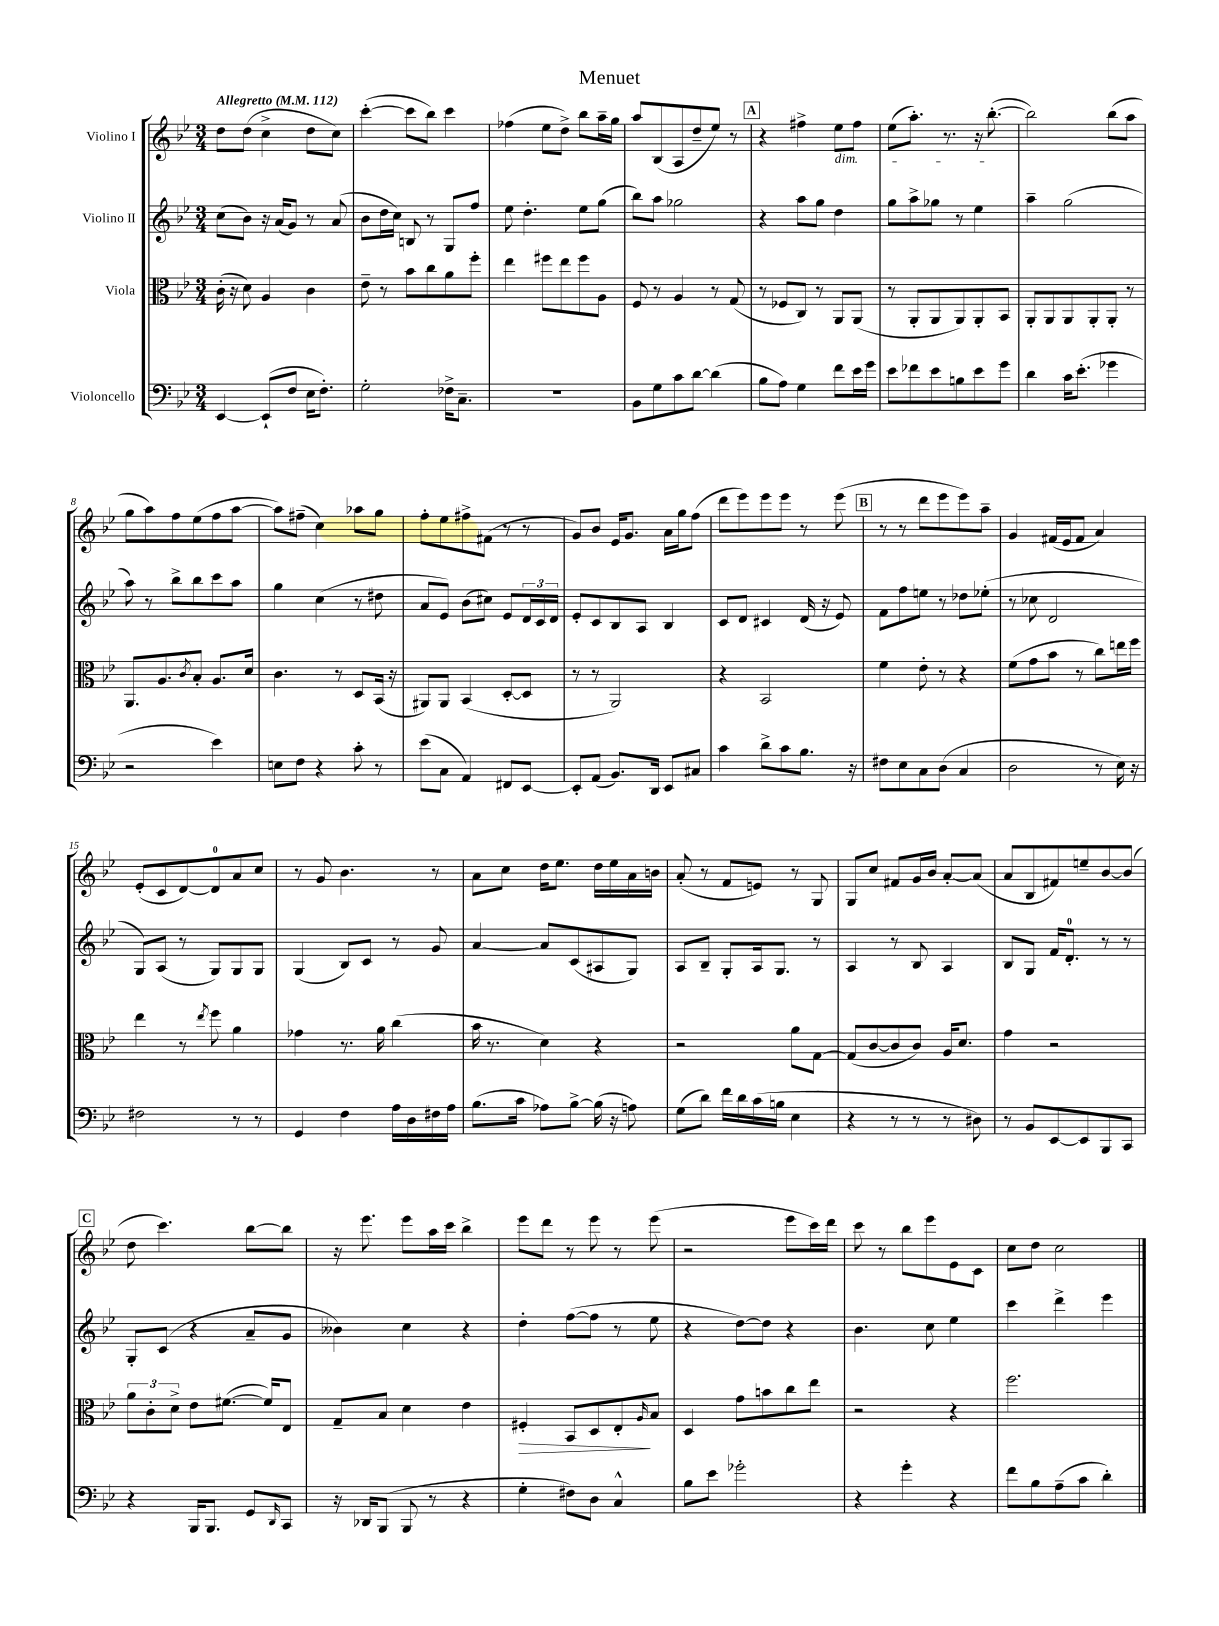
\header { title = "Menuet" }
<<
\new StaffGroup <<
\new Staff = "s0" \with { instrumentName = "Violino I" } {
    \clef treble \key bes \major \numericTimeSignature \time 3/4 \tempo "Allegretto" 4 = 112
    d''8 d''8( c''4-> d''8 c''8) |
    c'''4~-.( c'''8 bes''8) c'''4 |
    fes''4( ees''8 d''8->) bes''8 a''16-- g''16 |
    a''8 bes8( a8 d''8-- ees''8) r8 |
    \mark \markup { \box "A" } r4 fis''4-> ees''8\dim fis''8 |
    ees''8( a''8.-.) r8. r16 bes''8.~-.\!( |
    bes''2) bes''8( a''8 |
    g''8 a''8) f''8 ees''8( f''8 a''8~ |
    a''8) fis''8--( c''4) aes''8 g''8 |
    f''8-. ees''8 fis''8-> fis'8( r8 r8 |
    g'8) bes'8 ees'16 g'8. a'16 g''16 f''8( |
    d'''8 ees'''8) ees'''8 ees'''8 r8 ees'''8( |
    \mark \markup { \box "B" } r8 r8 d'''8 ees'''8 ees'''8) a''8-- |
    g'4 fis'16( ees'16 fis'8 a'4) |
    ees'8-.( c'8 d'8~) d'8-0 a'8 c''8 |
    r8 g'8 bes'4. r8 |
    a'8 c''8 d''16 ees''8. d''16 ees''16 a'16 b'16 |
    a'8-.( r8 f'8 e'8) r8 g8 |
    g8 c''8 fis'8 g'16 bes'16 a'8~-. a'8( |
    a'8 bes8 fis'8) e''8-- bes'8~ bes'8( |
    \mark \markup { \box "C" } d''8 c'''4.) bes''8~ bes''8 |
    r16 ees'''8. ees'''8 a''16 c'''16 bes''4-> |
    ees'''8 d'''8 r8 ees'''8 r8 ees'''8( |
    r2 ees'''8 c'''16) d'''16 |
    c'''8 r8 bes''8 ees'''8 ees'8 c'8 |
    c''8 d''8 c''2 \bar "|." |
}
\new Staff = "s1" \with { instrumentName = "Violino II" } {
    \clef treble \key bes \major \numericTimeSignature \time 3/4
    c''8( bes'8) r16 a'16( g'8) r8 a'8( |
    bes'8 d''16 c''16) b8 r8 g8 f''8 |
    ees''8 d''4.-. ees''8 g''8( |
    bes''8) a''8 ges''2 |
    \mark \markup { \box "A" } r4 a''8 g''8 d''4 |
    g''8 a''8-> ges''8 r8 ees''4 |
    a''4-- g''2( |
    a''8) r8 bes''8-> bes''8 c'''8 a''8 |
    g''4 c''4( r8 dis''8 |
    a'8 ees'8) bes'8( cis''8) ees'8 \tuplet 3/2 { d'16 c'16 d'16 } |
    ees'8-. c'8 bes8 a8 bes4 |
    c'8 d'8 cis'4 d'16( r16 ees'8) |
    \mark \markup { \box "B" } f'8 f''8 e''8 r8 des''8 ees''8-.( |
    r8 ces''8 d'2 |
    g8) a8( r8 g8) g8 g8 |
    g4( bes8) c'8 r8 g'8 |
    a'4~ a'8 c'8( ais8 g8) |
    a8 bes8-- g8-. a16 g8. r8 |
    a4 r8 bes8 a4 |
    bes8 g8 f'16 d'8.-0-. r8 r8 |
    \mark \markup { \box "C" } g8-. c'8( r4 a'8-- g'8 |
    beses'4) c''4 r4 |
    d''4-. f''8~( f''8 r8 ees''8 |
    r4 d''8~) d''8 r4 |
    bes'4. c''8 ees''4 |
    c'''4 d'''4-> ees'''4 \bar "|." |
}
\new Staff = "s2" \with { instrumentName = "Viola" } {
    \clef alto \key bes \major \numericTimeSignature \time 3/4
    c'16-.( r16 d'8) a4 c'4 |
    ees'8-- r8 bes'8 c''8 a'8 f''8-. |
    ees''4 fis''8 ees''8 fis''8 a8 |
    f8 r8 a4 r8 g8( |
    \mark \markup { \box "A" } r8 fes8 c8) r8 a,8 a,8( |
    r8 a,8-. a,8 a,8) a,8-. bes,8 |
    a,8-. a,8 a,8 a,8-. a,8-. r8 |
    a,8. a8. \acciaccatura { c'8 } bes8-. a8. d'16 |
    c'4. r8 d8 bes,16( r16 |
    ais,8) ais,8 bes,4( d8~-. d8 |
    r8 r8 a,2) |
    r4 bes,2 |
    \mark \markup { \box "B" } f'4 ees'8-. r8 r4 |
    f'8( g'8 bes'8 r8 c''8) e''16 f''16 |
    ees''4 r8 \acciaccatura { ees''8 } f''8 a'4 |
    ges'4 r8. a'16 c''4( |
    bes'16 r8. d'4) r4 |
    r2 a'8 g8~ |
    g8( c'8~ c'8 c'8) a16 d'8. |
    g'4 r2 |
    \mark \markup { \box "C" } \tuplet 3/2 { a'8 c'8-. d'8-> } ees'8 fis'8.~( fis'16) ees8 |
    g8-- bes8 d'4 ees'4 |
    fis4-.\> bes,8 d8 ees8-.\! \grace { a16 } bes8 |
    d4 g'8 b'8 c''8 ees''8 |
    r2 r4 |
    f''2. \bar "|." |
}
\new Staff = "s3" \with { instrumentName = "Violoncello" } {
    \clef bass \key bes \major \numericTimeSignature \time 3/4
    ees,4~ ees,8-!( f8 ees16 f8.-.) |
    g2-. fes16-> c8.-- |
    R2. |
    bes,8 g8 c'8 d'8~ d'4( |
    \mark \markup { \box "A" } bes8 a8) g4 f'8 ees'16 g'16 |
    ees'8 fes'8 ees'8 b8 ees'8 g'8 |
    d'4 c'16 ees'8.-.( ges'4 |
    r2 ees'4) |
    e8 f8 r4 c'8-. r8 |
    ees'8( c8 a,4) fis,8 ees,8~ |
    ees,8-. a,8( bes,8.) d,16 ees,8 cis8 |
    c'4 d'8-> c'8 bes8. r16 |
    \mark \markup { \box "B" } fis8 ees8 c8 d8( c4 |
    d2 r8 ees16) r16 |
    fis2 r8 r8 |
    g,4 f4 a16 d16 fis16 a16 |
    bes8.( c'16 aes8) bes8~-> bes16( r16 a8) |
    g8( d'8) f'16 d'16 c'16( b16 ees4 |
    r4 r8 r8 r8 dis8) |
    r8 bes,8 ees,8~ ees,8 bes,,8 c,8 |
    \mark \markup { \box "C" } r4 bes,,16 bes,,8. g,8 \grace { d,16 } c,8 |
    r16 des,16 bes,,8( bes,,8 r8 r4 |
    g4-. fis8) d8 c4-^ |
    bes8 ees'8 ges'2-. |
    r4 g'4-. r4 |
    f'8 bes8 a8--( c'8 d'4-.) \bar "|." |
}
>>
>>
